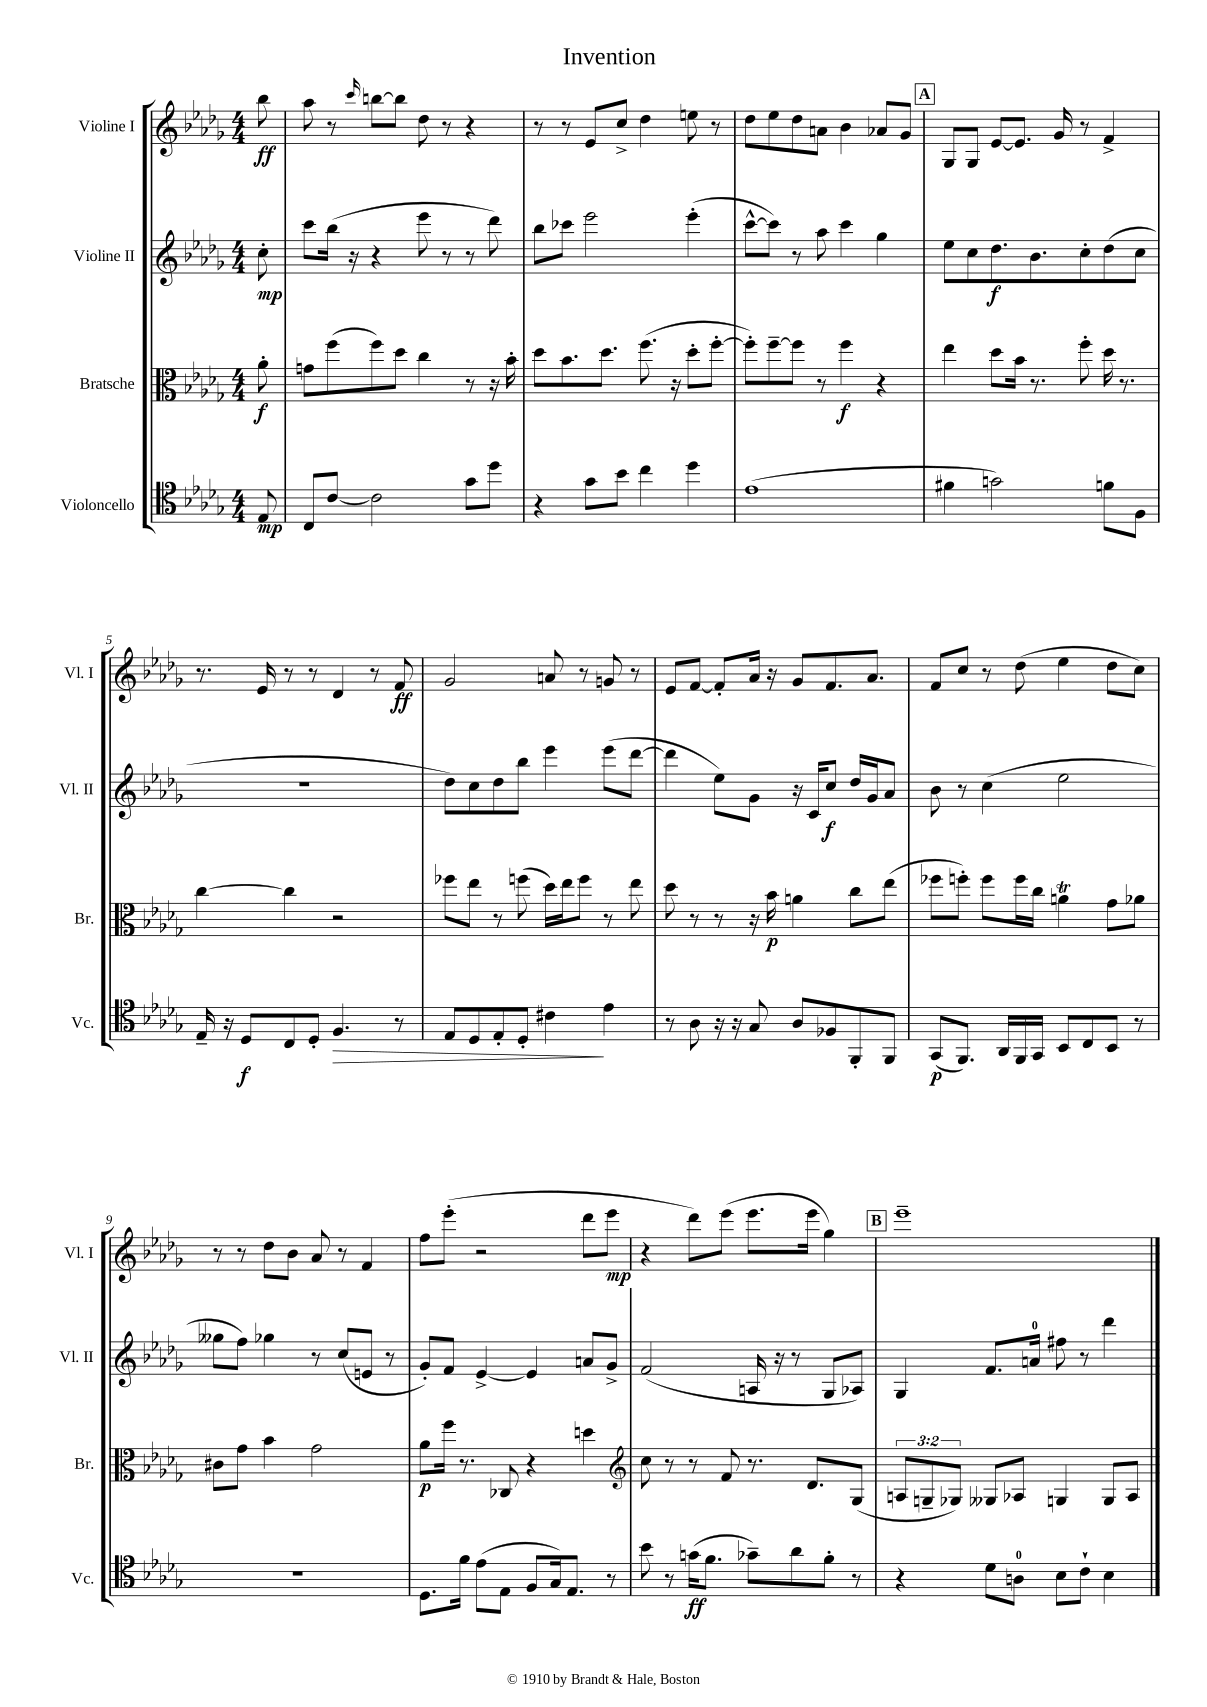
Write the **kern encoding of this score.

**kern	**dynam	**kern	**dynam	**kern	**dynam	**kern	**dynam
*part4	*part4	*part3	*part3	*part2	*part2	*part1	*part1
*staff4	*staff4	*staff3	*staff3	*staff2	*staff2	*staff1	*staff1
*I"Violoncello	*	*I"Bratsche	*	*I"Violine II	*	*I"Violine I	*
*I'Vc.	*	*I'Br.	*	*I'Vl. II	*	*I'Vl. I	*
*clefC4	*	*clefC3	*	*clefG2	*	*clefG2	*
*k[b-e-a-d-g-]	*	*k[b-e-a-d-g-]	*	*k[b-e-a-d-g-]	*	*k[b-e-a-d-g-]	*
*M4/4	*	*M4/4	*	*M4/4	*	*M4/4	*
=	=	=	=	=	=	=	=
8E-/	mp	8a-'\	f	8cc'\	mp	8bb-\	ff
=1	=1	=1	=1	=1	=1	=1	=1
8C/L	.	8gn\L	.	8ccc\L	.	8aa-\	.
[8c/J	.	(8ff\	.	(16bb-\Jk	.	8r	.
.	.	.	.	16r	.	.	.
.	.	.	.	.	.	16qqccc/	.
2c\]	.	8ff\)	.	4r	.	[8bbn\L	.
.	.	8dd-\J	.	.	.	8bb\J]	.
.	.	4cc\	.	8eee-\	.	8dd-\	.
.	.	.	.	8r	.	8r	.
8g-\L	.	8r	.	8r	.	4r	.
8dd-\J	.	16r	.	8ddd-\)	.	.	.
.	.	16b-'\	.	.	.	.	.
=2	=2	=2	=2	=2	=2	=2	=2
4r	.	8dd-\L	.	8bb-\L	.	8r	.
.	.	8.b-\	.	8ccc-X\J	.	8r	.
8g-\L	.	.	.	2eee-\	.	8e-/L	.
.	.	8.dd-\J	.	.	.	.	.
8b-\J	.	.	.	.	.	8cc^/J	.
4cc\	.	(8.ff\	.	.	.	4dd-\	.
.	.	16r	.	.	.	.	.
4dd-\	.	8dd-'\L	.	(4eee-'\	.	8een\	.
.	.	[8ff'\J	.	.	.	8r	.
=3	=3	=3	=3	=3	=3	=3	=3
(1e-	.	8ff'\L])	.	[8ccc^^\L	.	8dd-\L	.
.	.	[8ff~\	.	8ccc\J])	.	8ee-\	.
.	.	8ff\J]	.	8r	.	8dd-\	.
.	.	8r	.	8aa-\	.	8an\J	.
.	.	4ff\	f	4ccc\	.	4b-\	.
.	.	4r	.	4gg-\	.	8a-X/L	.
.	.	.	.	.	.	8g-/J	.
!!LO:REH:place=s1:t=A
=4	=4	=4	=4	=4	=4	=4	=4
4f#X\	.	4ee-\	.	8ee-\L	.	8G-/L	.
.	.	.	.	8cc\	.	8G-/J	.
2gn\)	.	8dd-\L	.	8.dd-\	f	[8e-/L	.
.	.	16b-\Jk	.	.	.	8.e-/J]	.
.	.	8.r	.	8.b-\	.	.	.
.	.	.	.	.	.	16g-/	.
.	.	8ff'\	.	8cc'\	.	8r	.
8fn\L	.	16dd-\	.	(8dd-\	.	4f^/	.
.	.	8.r	.	.	.	.	.
8F\J	.	.	.	8cc\J	.	.	.
!!LO:LB:g=z
=5	=5	=5	=5	=5	=5	=5	=5
16E-~/	.	[4cc\	.	1r	.	8.r	.
16r	.	.	.	.	.	.	.
8D-/L	f	.	.	.	.	.	.
.	.	.	.	.	.	16e-/	.
8C/	.	4cc\]	.	.	.	8r	.
8D-'/J	.	.	.	.	.	8r	.
!	!LO:HP:b	!	!	!	!	!	!
4.F/	>	2r	.	.	.	4d-/	.
.	.	.	.	.	.	8r	.
8r	.	.	.	.	.	8f/	ff
=6	=6	=6	=6	=6	=6	=6	=6
8E-/L	.	8ff-X\L	.	8dd-\L)	.	2g-/	.
8D-/	.	8ee-\J	.	8cc\	.	.	.
8E-'/	.	8r	.	8dd-\	.	.	.
8D-'/J	.	(8ffn\	.	8bb-\J	.	.	.
4c#X\	.	16dd-\LL)	.	4eee-\	.	8an/	.
.	.	16ee-\J	.	.	.	.	.
.	.	8ff\J	.	.	.	8r	.
4e-\	]	8r	.	(8eee-\L	.	8gn/	.
.	.	8ee-\	.	[8ddd-\J	.	8r	.
=7	=7	=7	=7	=7	=7	=7	=7
8r	.	8dd-\	.	4ddd-\]	.	8e-/L	.
8A-\	.	8r	.	.	.	[8f/J	.
16r	.	8r	.	8ee-\L)	.	8f'/L]	.
16r	.	.	.	.	.	.	.
8G-/	.	16r	.	8g-\J	.	16a-/Jk	.
.	.	16b-\	p	.	.	16r	.
8A-/L	.	4an\	.	16r	.	8g-/L	.
.	.	.	.	16c/KL	.	.	.
8F-X/	.	.	.	8cc/J	f	8.f/	.
8FF'/	.	8cc\L	.	16dd-/LL	.	.	.
.	.	.	.	16g-/J	.	8.a-/J	.
8FF/J	.	(8ee-\J	.	8a-/J	.	.	.
=8	=8	=8	=8	=8	=8	=8	=8
(8GG-/L	p	8ff-X\L	.	8b-\	.	8f/L	.
8.FF/J)	.	8ffn'\J)	.	8r	.	8cc/J	.
.	.	8ff\L	.	(4cc\	.	8r	.
16AA-/LL	.	.	.	.	.	.	.
16FF/	.	16ff\L	.	.	.	(8dd-\	.
16GG-/JJ	.	16cc\JJ	.	.	.	.	.
8BB-/L	.	4ant\	.	2ee-\	.	4ee-\	.
8C/	.	.	.	.	.	.	.
8BB-/J	.	8g-\L	.	.	.	8dd-\L	.
8r	.	8a-X\J	.	.	.	8cc\J)	.
!!LO:LB:g=z
=9	=9	=9	=9	=9	=9	=9	=9
1r	.	8c#X\L	.	8gg--X\L	.	8r	.
.	.	8g-\J	.	8ff\J)	.	8r	.
.	.	4b-\	.	4gg-X\	.	8dd-\L	.
.	.	.	.	.	.	8b-\J	.
.	.	2g-\	.	8r	.	8a-/	.
.	.	.	.	(8cc/L	.	8r	.
.	.	.	.	8en/J	.	4f/	.
.	.	.	.	8r	.	.	.
=10	=10	=10	=10	=10	=10	=10	=10
8.D-\L	.	8a-\L	p	8g-'/L)	.	8ff\L	.
.	.	16ff\Jk	.	8f/J	.	(8eee-'\J	.
16f\Jk	.	8.r	.	.	.	.	.
(8e-\L	.	.	.	[4e-^/	.	2r	.
8E-\J	.	8C-X/	.	.	.	.	.
8F/L	.	4r	.	4e-/]	.	.	.
16G-/k)	.	.	.	.	.	.	.
8.E-/J	.	.	.	.	.	.	.
.	.	4ddn\	.	8an/L	.	8ddd-\L	.
8r	.	.	.	8g-^/J	.	8eee-\J	mp
=11	=11	=11	=11	=11	=11	=11	=11
*	*	*clefG2	*	*	*	*	*
8b-\	.	8cc\	.	(2f/	.	4r	.
8r	.	8r	.	.	.	.	.
(16gn\KL	ff	8r	.	.	.	8ddd-\L)	.
8.f\J	.	.	.	.	.	.	.
.	.	8f/	.	.	.	(8eee-\J	.
8g-X~\L)	.	8.r	.	16An/	.	8.eee-\L	.
.	.	.	.	16r	.	.	.
8a-\	.	.	.	8r	.	.	.
.	.	8.d-/L	.	.	.	16eee-\Jk	.
8f'\J	.	.	.	8G-/L	.	4gg-\)	.
8r	.	(8G-/J	.	8A-X/J)	.	.	.
!!LO:REH:place=s1:t=B
=12	=12	=12	=12	=12	=12	=12	=12
4r	.	12An/L	.	4G-/	.	1eee-~	.
.	.	12Gn~/	.	.	.	.	.
.	.	12G-X/J)	.	.	.	.	.
8d-\L	.	8G--X/L	.	8.f/L	.	.	.
8An\J	.	8A-X/J	.	.	.	.	.
.	.	.	.	16an/Jk	.	.	.
8B-\L	.	4Gn/	.	8ff#X\	.	.	.
8c`\J	.	.	.	8r	.	.	.
4B-\	.	8G/L	.	4ddd-\	.	.	.
.	.	8A-/J	.	.	.	.	.
==	==	==	==	==	==	==	==
*-	*-	*-	*-	*-	*-	*-	*-
